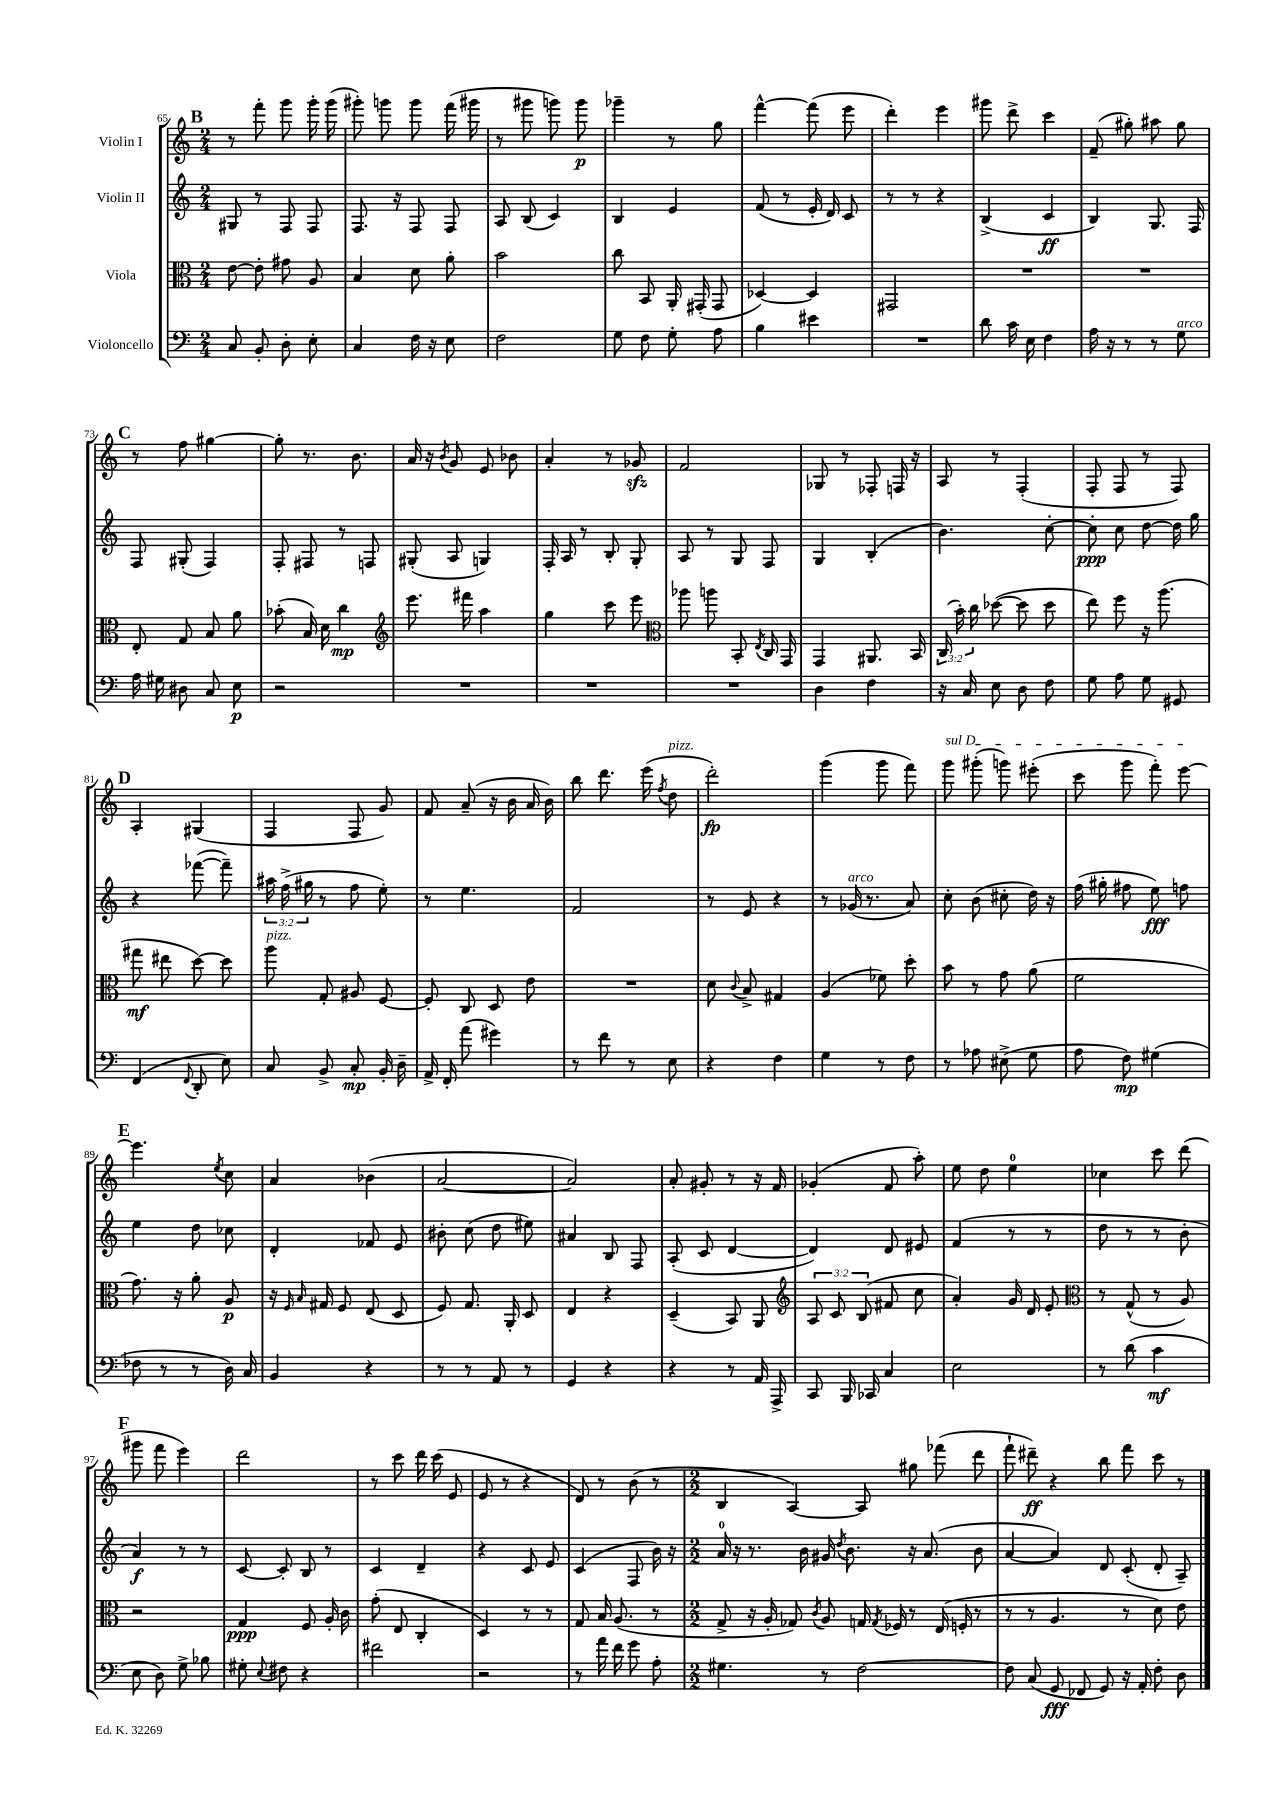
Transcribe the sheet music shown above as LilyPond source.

<<
\new StaffGroup <<
\new Staff = "s0" \with { instrumentName = "Violin I" } {
    \clef treble \key c \major \numericTimeSignature \time 2/4
    \autoBeamOff \mark \markup { \bold "B" } r8 f'''8-. g'''8 g'''16-. g'''16( |
    gis'''8-.) g'''8 g'''8 f'''16( gis'''16 |
    r8 gis'''8 g'''8) g'''8\p |
    ges'''4-- r8 g''8 |
    f'''4~-^ f'''8( e'''8 |
    d'''4-.) e'''4 |
    gis'''8 d'''8-> c'''4 |
    f'8--( gis''8-.) ais''8 gis''8 |
    \mark \markup { \bold "C" } r8 f''8 gis''4~ |
    gis''8-. r8. b'8. |
    a'16 r16 \acciaccatura { b'8 } g'8 e'8 bes'8 |
    a'4-. r8 ges'8\sfz |
    f'2 |
    ges8 r8 fes8-. f16 r16 |
    a8 r8 f4-.( |
    f8-. f8 r8 f8) |
    \mark \markup { \bold "D" } a4-. gis4( |
    f4 f8 g'8) |
    f'8 a'8--( r16 b'16 a'16 b'16) |
    b''8 d'''8. e'''16( \acciaccatura { f''8 } d''8^\markup { \italic "pizz." } |
    d'''2-.\fp) |
    g'''4( g'''8 f'''8) |
    \once \override TextSpanner.bound-details.left.text = \markup { \italic "sul D" } g'''8\startTextSpan gis'''8-.( g'''8) eis'''8-.( |
    c'''8 g'''8 f'''8-.) e'''8~\stopTextSpan |
    \mark \markup { \bold "E" } e'''4. \acciaccatura { e''8 } c''8 |
    a'4 bes'4( |
    a'2~ |
    a'2) |
    a'8-. gis'8-. r8 r16 f'16 |
    ges'4-.( f'8 a''8-.) |
    e''8 d''8 e''4-0 |
    ces''4 c'''8 d'''8( |
    \mark \markup { \bold "F" } gis'''8 f'''8 e'''4) |
    d'''2 |
    r8 c'''8 d'''16 c'''16( e'8 |
    e'8 r8 r4 |
    d'8) r8 b'8( r8 |
    \numericTimeSignature \time 2/2 b4 a4~) a8 gis''8 fes'''8( d'''8 |
    f'''8-! dis'''8--\ff) r4 b''8 f'''8 c'''8 r8 \bar "|." |
}
\new Staff = "s1" \with { instrumentName = "Violin II" } {
    \clef treble \key c \major \numericTimeSignature \time 2/4 \override Staff.TupletNumber.text = #tuplet-number::calc-fraction-text
    \autoBeamOff \mark \markup { \bold "B" } gis8 r8 f8 f8 |
    f8. r16 f8 f8 |
    a8 b8( c'4) |
    b4 e'4 |
    f'8( r8 e'16-. d'16) c'8 |
    r8 r8 r4 |
    b4->( c'4\ff |
    b4) g8. f16 |
    \mark \markup { \bold "C" } f8 gis8-.( f4) |
    f8-. fis8 r8 f8 |
    gis8-.( a8 g4) |
    f16-. a16 r8 b8-. g8-. |
    a8 r8 g8 f8 |
    g4 b4-.( |
    b'4.) c''8~-. |
    c''8-.\ppp c''8 d''8~ d''16 g''16 |
    \mark \markup { \bold "D" } r4 fes'''8~( fes'''8--) |
    \tuplet 3/2 { ais''16 f''16->( gis''16 } r8 f''8 e''8-.) |
    r8 e''4. |
    f'2 |
    r8 e'8 r4 |
    r8 ges'16^\markup { \italic "arco" }( r8. a'8) |
    c''8-. b'8( cis''8-. d''16) r16 |
    f''16( gis''16-. fis''8 e''8\fff) f''8 |
    \mark \markup { \bold "E" } e''4 d''8 ces''8 |
    d'4-. fes'8 e'8 |
    bis'8-. c''8( d''8 eis''8) |
    ais'4 b8 f8 |
    a8-.( c'8 d'4~ |
    d'4) d'8 eis'8 |
    f'4( r8 r8 |
    d''8 r8 r8 b'8-. |
    \mark \markup { \bold "F" } a'4\f) r8 r8 |
    c'8~ c'8-. b8 r8 |
    c'4 d'4-- |
    r4 c'8 e'8 |
    c'4( f8 b'16) r16 |
    \numericTimeSignature \time 2/2 a'16-0 r16 r8. b'16 gis'16 \acciaccatura { d''8 } b'8. r16 a'8.( b'8 |
    a'4~ a'4) d'8 c'8-.( d'8-. a8--) \bar "|." |
}
\new Staff = "s2" \with { instrumentName = "Viola" } {
    \clef alto \key c \major \numericTimeSignature \time 2/4 \override Staff.TupletNumber.text = #tuplet-number::calc-fraction-text
    \autoBeamOff \mark \markup { \bold "B" } e'8~ e'8-. gis'8 a8 |
    b4 d'8 a'8-. |
    b'2 |
    c''8 b,8 a,16-. gis,16-.( gis,8 |
    des4~) des4 |
    gis,2 |
    R2 |
    R2 |
    \mark \markup { \bold "C" } e8-. g8 b8 a'8 |
    bes'8-.( b16) d'16 c''4\mp |
    \clef treble e'''8. fis'''16 a''4 |
    g''4 c'''8 e'''8 |
    \clef alto aes''8 a''8 b,8-. \acciaccatura { e8 } c16 g,16 |
    g,4 ais,8. b,16 |
    \tuplet 3/2 { c16( b'16-.) c''16 } des''8~( des''8 des''8 |
    e''8) f''8 r16 a''8.( |
    \mark \markup { \bold "D" } gis''8\mf eis''8 d''8~) d''8 |
    a''8^\markup { \italic "pizz." } g8-. ais8 f8~ |
    f8-. c8 d8 e'8 |
    R2 |
    d'8 \appoggiatura { c'8 } b8-> gis4 |
    a4( fes'8) d''8-. |
    b'8 r8 g'8 a'8( |
    f'2 |
    \mark \markup { \bold "E" } g'8.) r16 a'8-. a8\p |
    r16 \grace { f16 b16 } gis16 f8 e8( d8 |
    f8) g8. a,16-. d8 |
    e4 r4 |
    d4--( b,8) a,8 |
    \clef treble \tuplet 3/2 { a8 c'8 b8( } fis'8 c''8 |
    a'4-.) g'16 d'16 e'8-. |
    \clef alto r8 g8-^( r8 a8) |
    \mark \markup { \bold "F" } r2 |
    g4\ppp f8 a16-. c'16 |
    g'8-.( e8 c4-. |
    d4) r8 r8 |
    g8 b16 a8.( r8 |
    \numericTimeSignature \time 2/2 g8-> r16 a16-. ges8) \acciaccatura { c'8 } a8 g16 \acciaccatura { g8 } fes16 r8 e16( f16-. r8 |
    r8 r8 a4. r8 d'8) e'8 \bar "|." |
}
\new Staff = "s3" \with { instrumentName = "Violoncello" } {
    \clef bass \key c \major \numericTimeSignature \time 2/4
    \autoBeamOff \mark \markup { \bold "B" } c8 b,8-. d8-. e8-. |
    c4 f16 r16 e8 |
    f2 |
    g8 f8 g8-. a8 |
    b4 eis'4 |
    R2 |
    d'8 c'16 e16 f4 |
    a16 r16 r8 r8 g8^\markup { \italic "arco" } |
    \mark \markup { \bold "C" } a16 gis16 dis8 c8 e8\p |
    r2 |
    R2 |
    R2 |
    R2 |
    d4 f4 |
    r16 c16 e8 d8 f8 |
    g8 a8 g8 gis,8 |
    \mark \markup { \bold "D" } f,4( \appoggiatura { f,8 } d,8-. e8) |
    c8 b,8-> c8-.\mp b,16-. d16-- |
    a,16-> f,16-. a'8( gis'4) |
    r8 f'8 r8 e8 |
    r4 f4 |
    g4 r8 f8 |
    r8 aes8 eis8->( g8 |
    a8 f8\mp) gis4( |
    \mark \markup { \bold "E" } fes8 r8 r8 d16) c16 |
    b,4 r4 |
    r8 r8 a,8 r8 |
    g,4 r4 |
    r4 r8 a,16 a,,16-> |
    c,8 b,,16 ces,16 c4 |
    e2 |
    r8 d'8( c'4\mf |
    \mark \markup { \bold "F" } e8 d8) g8-> bes8 |
    gis8-. \appoggiatura { e8 } fis8 r4 |
    fis'2 |
    r2 |
    r8 a'16 f'16 g'8 a8-. |
    \numericTimeSignature \time 2/2 gis4. r8 f2~ |
    f8 c8( g,8\fff fes,8 g,8) r16 a,16-. f8-. d8 \bar "|." |
}
>>
>>
\layout { \context { \Score currentBarNumber = #65 } }
